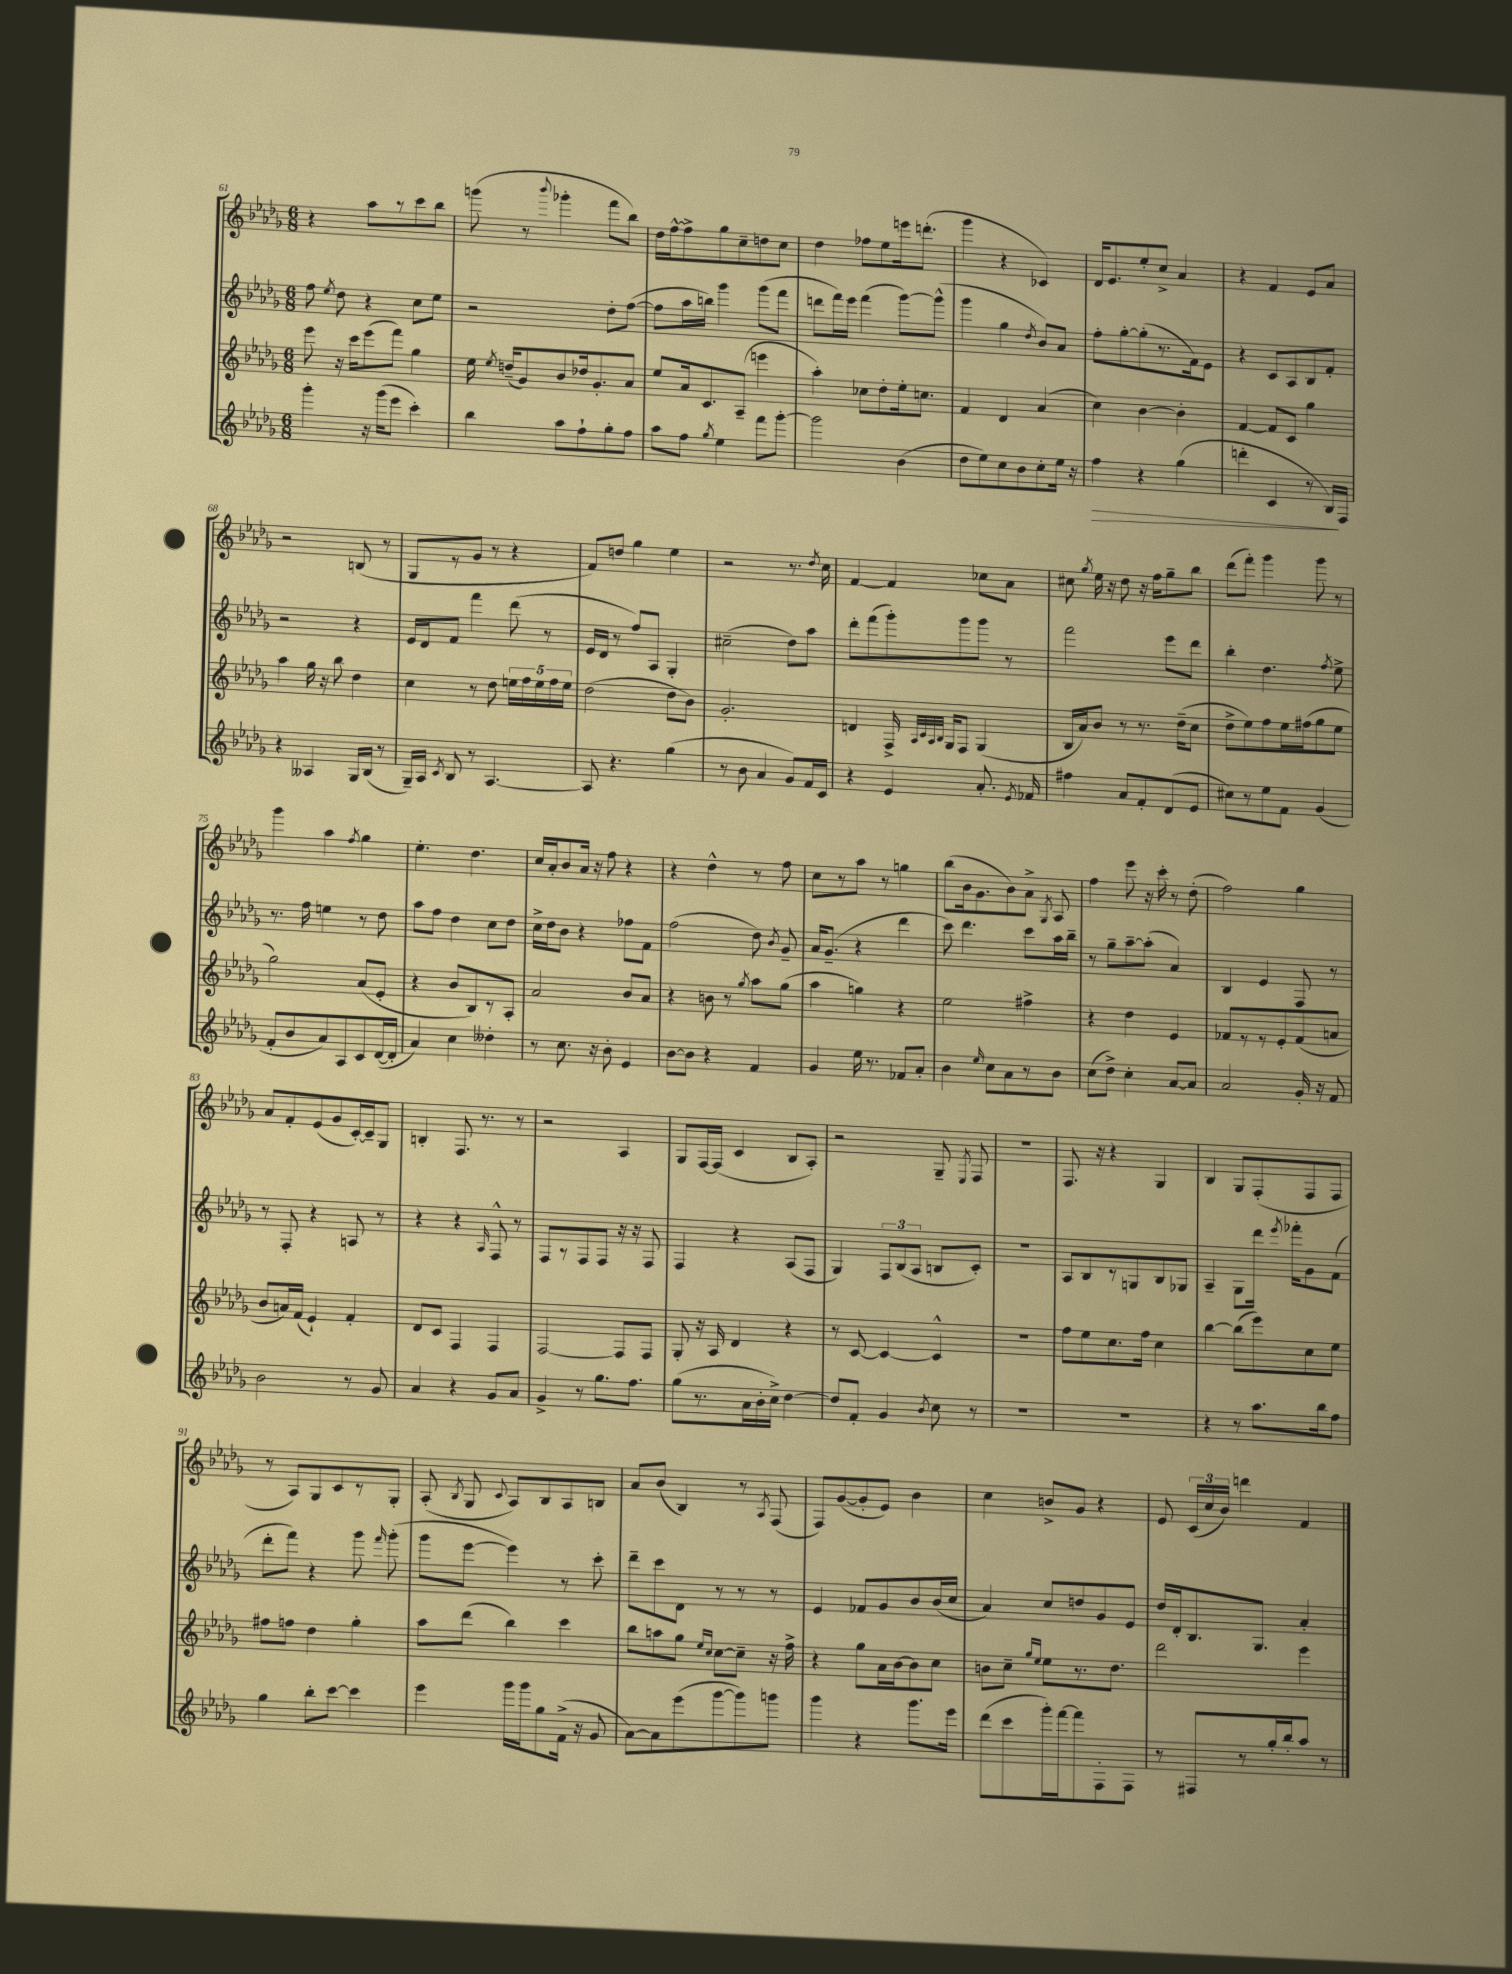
<<
\new StaffGroup <<
\new Staff = "s0" {
    \clef treble \key des \major \numericTimeSignature \time 6/8
    \autoBeamOff r4 aes''8[ r8 c'''8 bes''8] |
    g'''8( r8 \appoggiatura { bes'''8 } ges'''4-. f'''8[ bes''8]) |
    des''16[ f''16~-^ f''8-> ges''8 c''8-- d''8 c''8] |
    des''4 fes''8[ ees''8 e'''16 d'''8.]-.( |
    ges'''4 r4 ces'4) |
    des'16[ ees'8. ees''8-. c''8]-> aes'4 |
    r4 f'4 ees'8[ aes'8] |
    r2 b8( r8 |
    ges8[ r8 ges'8] r8 r4 |
    f'8[) d''8] ges''4 ees''4 |
    r2 r8. \acciaccatura { des''8 } c''16 |
    f'4~ f'4 ces''8[ aes'8] |
    cis''8 \acciaccatura { ges''8 } ees''16 r16 des''8 r16 f''16[ ges''8-- bes''8] |
    des'''8[( f'''8]-.) ges'''4 ges'''8 r8 |
    ges'''4 aes''4 \acciaccatura { f''8 } ges''4 |
    ees''4.-. des''4. |
    c''16[ aes'16-. bes'8 aes'16] r16 f''8 r4 |
    r4 des''4-^ r8 f''8 |
    c''8[ r8 aes''8] r8 g''4 |
    bes''8[( bes'16 ges'8. bes'8) aes'8]-> \acciaccatura { ges8 } aes8 |
    f''4 ees'''8 r16 c'''16-. r8 des''8-.( |
    f''2) ges''4 |
    aes'8[ f'8-. ees'8( ges'8 c'16~-.) c'16-- ges8] |
    b4-. f8. r8. r8 |
    r2 aes4 |
    ges8[ f16~ f16]( c'4 bes8[ aes8]-.) |
    r2 ges8-- \acciaccatura { ees8 } f8 |
    R2. |
    f8. r16 r4 ges4 |
    bes4 ges8[ f8-.( f8 f8] |
    r8 aes8[) ges8 c'8 r8 ges8]-. |
    aes8-.( \acciaccatura { bes8 } ges8 \appoggiatura { c'8 } aes8[) bes8 aes8 b8] |
    aes'8[ bes'8]( bes4) r8 \acciaccatura { aes8 } f8( |
    f8[) ges'8~( ges'8-. ees'8]) bes'4 |
    c''4 b'8[-> ges'8] r4 |
    ees'8 \tuplet 3/2 { c'16[( c''16 bes'16]) } d'''4 f'4 \bar "|." |
}
\new Staff = "s1" {
    \clef treble \key des \major \numericTimeSignature \time 6/8
    \autoBeamOff f''8 \acciaccatura { ees''8 } des''8 r4 c''8[ ees''8] |
    r2 des''8[-. f''8]~( |
    f''8[ aes''16 b''16]) ges'''4 ges'''8[( f'''8] |
    d'''8[ f'''16) ees'''16] f'''4( ges'''8[~) ges'''8]-^( |
    ges'''4 ges''4 \acciaccatura { des''8 } bes'8[) aes'8] |
    f''8[-. ges''8~-. ges''8-.( r8. f'16) ees'8] |
    r4 c'8[ aes8 bes8 f'8]-. |
    r2 r4 |
    ees'16[ des'16 f'8] f'''4 des'''8( r8 |
    ees'16[ des'16] r8 f''8[) aes8] ges4-. |
    cis''2--( des''8[) aes''8] |
    des'''8[-. f'''8( ges'''8-.) ges'''8 ges'''8] r8 |
    f'''2 ees'''8[ des'''8] |
    bes''4-. des''4. \acciaccatura { f''8 } ees''8-> |
    r8. f''16 e''4 r8 des''8 |
    aes''8[ f''8] des''4 c''8[ des''8] |
    c''16[-> des''16 bes'8] r4 fes''8[ f'8] |
    f''2( des''8) \acciaccatura { bes'8 } ges'8-- |
    aes'16[ ges'8.]--( r4 des'''4 |
    c'''8) des'''4. c'''8[ aes''16 bes''16]-- |
    r8 ges''8[-- aes''8~-- aes''8]-.( aes'4) |
    bes4 ees'4 f8 r8 |
    r8 f8-. r4 a8 r8 |
    r4 r4 \grace { aes16 } f8-^ r8 |
    f8[ r8 f8 f8] r16 r16 f8 |
    f4 r4 aes8[( f8] |
    ges4) \tuplet 3/2 { f8[ bes8( aes8] } b8[ c'8]-.) |
    R2. |
    aes8[ bes8 r8 g8 bes8 ges8] |
    aes4-- ges8[ des'''16] \acciaccatura { ees'''8 } fes'''16[-. ges'8 f'8]( |
    des'''8[-. f'''8]) r4 ges'''8 \grace { f'''16 } ges'''8-.( |
    ges'''8[ ees'''8]~ ees'''4) r8 c'''8-. |
    des'''8[-- c'''8 des'8] r8 r8 r8 |
    ees'4 fes'8[ ges'8 bes'8 bes'16( c''16] |
    aes'4) c''8[ d''8 ges'8 ees'8] |
    des''16[ des'16-. bes8. ges8.] aes'4-. \bar "|." |
}
\new Staff = "s2" {
    \clef treble \key des \major \numericTimeSignature \time 6/8
    \autoBeamOff ees'''8 r16 c'''16[ ees'''8( f'''8]) ges''4 |
    ees''16 \acciaccatura { ees''8 } d''16[--( ges'8) bes'8 des''16 ges'8.-. aes'8] |
    ees''8[ aes'16 c'8. aes8]--( e'''4 |
    aes''4-.) ces''8[ des''8-. ees''16-. c''8.] |
    f'4 des'4 aes'4( |
    c''4) bes'4~ bes'4-. |
    f'4~ f'8[ c'8] ges''4 |
    aes''4 ges''16 r16 bes''8 des''4 |
    c''4 r8 des''8 \tuplet 5/4 { e''16[ f''16 e''16 f''16 e''16] } |
    des''2( des''8[ bes'8]) |
    ges'2.-. |
    d'4 f16-> \grace { aes32[ c'32 aes32 bes32] } ges16[ f8] ges4( |
    bes16[ aes'16) bes'8] r8 r8. des''16[--( c''8] |
    des''8[-> ees''8) f''8 ees''16 fis''16( ges''8 ees''8] |
    ges''2) aes'8[( ees'8]-. |
    r4 bes'8[ bes8) r8 aes8]-. |
    aes'2 bes'8[ aes'8] |
    r4 b'8 r8 \acciaccatura { ges''8 } aes''8[ ges''8]( |
    aes''4 g''4) r4 |
    ees''2 fis''4-> |
    r4 des''4 ees'4 |
    fes'8[ r8 r8 ees'8-. fes'8( a'8] |
    bes'8[ a'16) f'16]( ees'4-!) f'4-. |
    des'8[ c'8] f4 f4 |
    f2~ f8[ f8] |
    ges8-. r16 aes16 des'4 r4 |
    r8 c'8~ c'4~ c'4-^ |
    R2. |
    f''8[ ees''8 c''8. f''16] c''4 |
    bes''4~ bes''8[( ees'''8) c''8 ees''8] |
    fis''8[ f''8] des''4 ges''4-. |
    aes''8[ des'''8]( bes''4) c'''4 |
    bes''8[ a''8 ges''8] \grace { ees''16[ c''16] } c''8[~ c''8]-- r16 f''16-> |
    r4 ges''8[ aes'16 bes'16~ bes'8 c''8] |
    b'8[ c''8]-- \grace { ges''16[ ees''16] } ees''8[ r8. des''8.] |
    des'''2 ees'''4 \bar "|." |
}
\new Staff = "s3" {
    \clef treble \key des \major \numericTimeSignature \time 6/8
    \autoBeamOff ges'''4-. r16 ges'''16[( ees'''8] c'''4-.) |
    bes''4 aes''8[ f''8-! ges''8-. f''8] |
    aes''8[ f''8] \acciaccatura { ges''8 } ees''4 f'''8[ ges'''8]~-. |
    ges'''2 bes'4( |
    des''8[ ees''8) c''8 bes'8 c''8-. ees''16] r16 |
    f''4\> r4 ges''4( |
    d'''4-. c'4 r8 bes16[\!) f16] |
    r4 aeses4 ges16[ bes16]( r8 |
    ges16[--) aes16] \acciaccatura { c'8 } bes8 r8 aes4.~ |
    aes8 r4. ges''4( |
    r8 bes'8 aes'4 ges'8[) f'16 c'16] |
    r4 ees'4 aes'8.-. \acciaccatura { ees'8 } fes'16 |
    fis''4 aes'8[ f'8-. des'8( ees'8] |
    cis''8[) r8 ees''8 f'8] ges'4( |
    f'8[-. bes'8 aes'8) aes8 c'8 des'16~( des'16]-. |
    aes'4) c''4 deses''4-. |
    r8 c''8. r16 bes'8-. ees'4 |
    bes'8[~ bes'8] r4 f'4 |
    ges'4 ees''16 r8. fes'8[ aes'8]-. |
    bes'4 \grace { ees''16 } c''8[ aes'8 r8 bes'8] |
    c''8[( des''8]->) c''4-. aes'8[~ aes'8] |
    aes'2 ges'16-. r16 f'8 |
    bes'2 r8 ges'8 |
    aes'4 r4 ges'8[ aes'8] |
    ges'4-> r8 ges''8.[ f''8.] |
    ges''8[( r8. aes'16 bes'16-. c''16]->) des''4~ |
    des''8[ f'8]-. ges'4 \acciaccatura { bes'8 } c''8 r8 |
    R2. |
    R2. |
    r4 r8 aes''8.[ bes''16 f''8] |
    ges''4 bes''8[-. c'''8]~ c'''4 |
    ees'''4 ges'''16[ ges'''16 ges''8 f'16]->( r16 ges'8 |
    aes'8[~) aes'8 ees'''8( ges'''8~ ges'''8) g'''8] |
    ges'''4 r4 ges'''8.[ ees'''16] |
    des'''8[( c'''8 ges'''16-.) f'''16~ f'''8 f8-. f8] |
    r8 fis8[ r8 ges''16-. bes''16-. aes''8] r8 \bar "|." |
}
>>
>>
\layout { \context { \Score currentBarNumber = #61 } }
